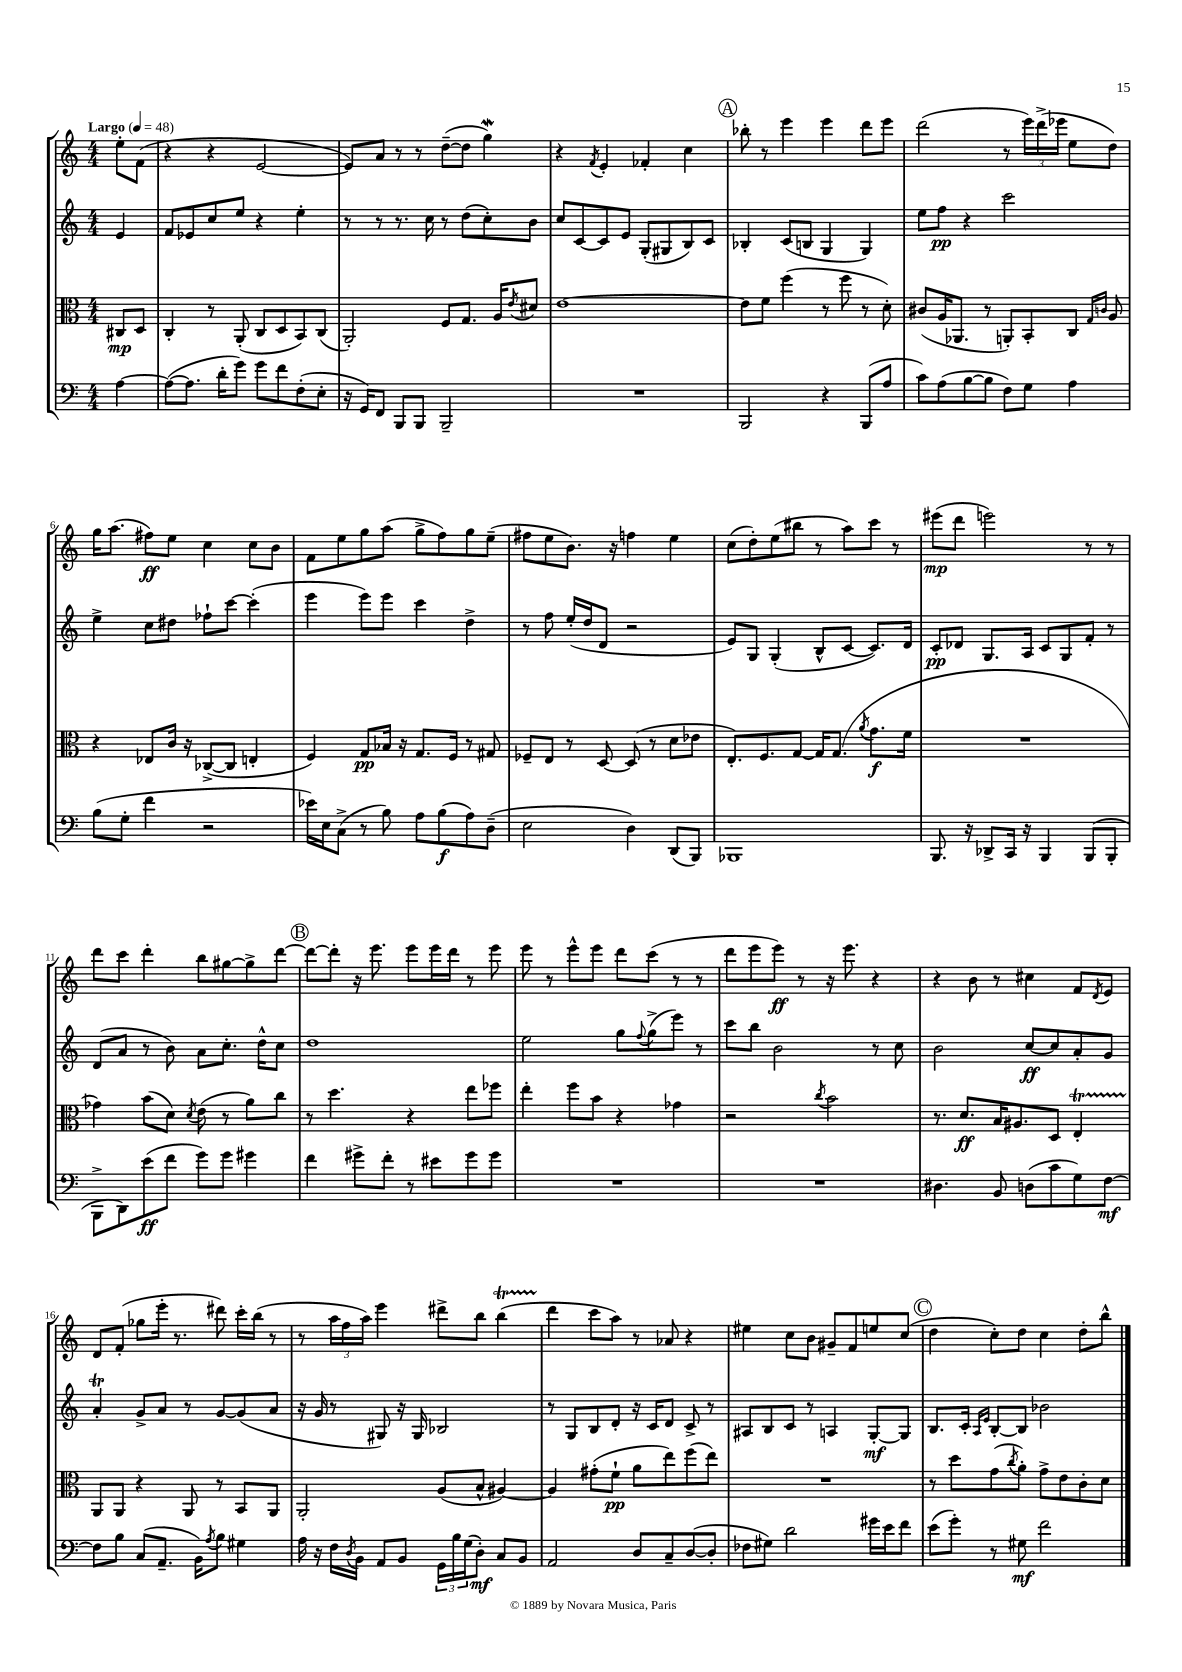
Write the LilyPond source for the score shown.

<<
\new StaffGroup <<
\new Staff = "s0" {
    \clef treble \key c \major \numericTimeSignature \time 4/4 \partial 4 \tempo "Largo" 4 = 48
    e''8-. f'8( |
    r4 r4 e'2~ |
    e'8) a'8 r8 r8 d''8~--( d''8 g''4\mordent) |
    r4 \acciaccatura { f'8 } e'4-. fes'4-. c''4 |
    \mark \markup { \circle "A" } bes''8-. r8 e'''4 e'''4 d'''8 e'''8 |
    d'''2( r8 \tuplet 3/2 { e'''16) d'''16->( ees'''16 } e''8 d''8) |
    g''16 a''8.( fis''8\ff) e''8 c''4 c''8 b'8 |
    f'8 e''8 g''8 a''8( g''8-> f''8) g''8 e''8--( |
    fis''8 e''8 b'8.) r16 f''4 e''4 |
    c''8( d''8-.) e''8( bis''8 r8 a''8) c'''8 r8 |
    eis'''8\mp( d'''8 e'''2) r8 r8 |
    d'''8 c'''8 d'''4-. b''8 gis''8~ gis''8-> d'''8~ |
    \mark \markup { \circle "B" } d'''8~ d'''8-. r16 e'''8. e'''8 e'''16 d'''16 r8 e'''8 |
    e'''8 r8 e'''8-^ e'''8 d'''8 c'''8( r8 r8 |
    d'''8 e'''8 e'''8\ff) r8 r16 e'''8. r4 |
    r4 b'8 r8 cis''4 f'8 \acciaccatura { d'8 } e'8 |
    d'8 f'8-.( ges''8 e'''16-. r8. dis'''8) c'''16-. b''16( r8 |
    r8 \tuplet 3/2 { a''16 f''16 a''16) } e'''4 dis'''8-> b''8 b''4\startTrillSpan( |
    d'''4\stopTrillSpan c'''8 a''8) r8 aes'8 r4 |
    eis''4 c''8 b'8 gis'8-- f'8 e''8 c''8( |
    \mark \markup { \circle "C" } d''4 c''8-.) d''8 c''4 d''8-. b''8-^ \bar "|." |
}
\new Staff = "s1" {
    \clef treble \key c \major \numericTimeSignature \time 4/4 \partial 4
    e'4 |
    f'8 ees'8 c''8 e''8 r4 e''4-. |
    r8 r8 r8. c''16 r8 d''8( c''8-.) b'8 |
    c''8 c'8~ c'8 e'8 g8-.( gis8 b8) c'8 |
    \mark \markup { \circle "A" } bes4-. c'8( b8 g4 g4) |
    e''8 f''8\pp r4 c'''2 |
    e''4-> c''8 dis''8 fes''8-! c'''8~ c'''4-.( |
    e'''4 e'''8) e'''8 c'''4 d''4-> |
    r8 f''8 e''16-.( d''16 d'8 r2 |
    e'8) g8 g4-.( b8-^ c'8~ c'8.) d'16 |
    c'8-.\pp des'8 g8. a16 c'8 g8 f'8-. r8 |
    d'8( a'8 r8 b'8) a'8 c''8.-. d''16-^ c''8 |
    \mark \markup { \circle "B" } d''1 |
    e''2 g''8 \appoggiatura { f''8 } g''8->( e'''8) r8 |
    c'''8 b''8 b'2 r8 c''8 |
    b'2 c''8~\ff c''8 a'8-. g'8 |
    a'4-.\trill g'8-> a'8 r8 g'8~ g'8( a'8 |
    r16 g'16 r8 gis8) r16 gis16 bes2 |
    r8 g8 b8 d'8-. r16 c'16 d'8 c'8-> r8 |
    ais8 b8 c'8 r8 a4 g8~-.\mf g8 |
    \mark \markup { \circle "C" } b8. c'16-. \grace { a16 e'16 } b8~-. b8 bes'2 \bar "|." |
}
\new Staff = "s2" {
    \clef alto \key c \major \numericTimeSignature \time 4/4 \partial 4
    cis8\mp d8 |
    c4-. r8 a,8-.( c8 d8 b,8) c8( |
    a,2-.) f8 g8. a16 \acciaccatura { e'8 } dis'8 |
    e'1~ |
    \mark \markup { \circle "A" } e'8 f'8 f''4( r8 f''8 r8 d'8-.) |
    cis'8( a16 aes,8. r8 a,8-.) b,8-. c8 \grace { g16 c'16 } a8 |
    r4 ees8 c'16 r16 ces8~->( ces8 e4-. |
    f4) g8\pp bes16 r16 g8. f16 r8 gis8 |
    fes8-- e8 r8 d8~ d8( r8 d'8 ees'8 |
    e8.-.) f8. g8~ g16 g8.( \acciaccatura { a'8 } g'8.\f f'16 |
    R1 |
    ges'4) b'8( d'8) \acciaccatura { d'8 } e'8( r8 a'8) c''8 |
    \mark \markup { \circle "B" } r8 d''4. r4 e''8 fes''8 |
    e''4-. f''8 b'8 r4 ges'4 |
    r2 \acciaccatura { c''8 } b'2 |
    r8. d'8.\ff b16 ais8. d8 e4-.\startTrillSpan |
    a,8\stopTrillSpan a,8 r4 a,8 r8 b,8 a,8 |
    a,2-. a8( b8-^ ais4~) |
    ais4 gis'8-.( f'8-!\pp a'8 e''8) f''8( e''8) |
    R1 |
    \mark \markup { \circle "C" } r8 d''8 g'8( \acciaccatura { c''8 } a'8-.) g'8-> e'8 c'8-. d'8 \bar "|." |
}
\new Staff = "s3" {
    \clef bass \key c \major \numericTimeSignature \time 4/4 \partial 4
    a4~ |
    a8~( a8. d'16-. g'8) g'8 f'8 f8-.( e8-. |
    r16 g,16) f,8 b,,8 b,,8 b,,2-- |
    R1 |
    \mark \markup { \circle "A" } b,,2 r4 b,,8( a8 |
    c'8) a8( b8~ b8 f8) g8 a4 |
    b8( g8-. f'4 r2 |
    ees'16) e16 c8->( r8 b8) a8 b8\f( a8) d8--( |
    e2 d4) d,8( b,,8) |
    bes,,1 |
    b,,8. r16 des,8-> c,16 r16 b,,4 b,,8( b,,8-. |
    b,,8-> d,8) e'8\ff( f'8 g'8) g'8 gis'4 |
    \mark \markup { \circle "B" } f'4 gis'8-> f'8-. r8 eis'8 gis'8 gis'8 |
    R1 |
    R1 |
    dis4. b,8 d8( c'8 g8) f8~\mf |
    f8 b8 c8( a,8.-- b,16) \acciaccatura { a8 } b8 gis4 |
    a16 r16 f16 \acciaccatura { d8 } b,16 a,8 b,8 \tuplet 3/2 { g,16 b16 g16( } d8-.\mf) c8 b,8 |
    a,2 d8 c8-- d8~( d8-. |
    fes8 gis8) d'2 gis'16 e'16 f'8 |
    \mark \markup { \circle "C" } e'8( g'8-.) r8 gis8\mf f'2 \bar "|." |
}
>>
>>
